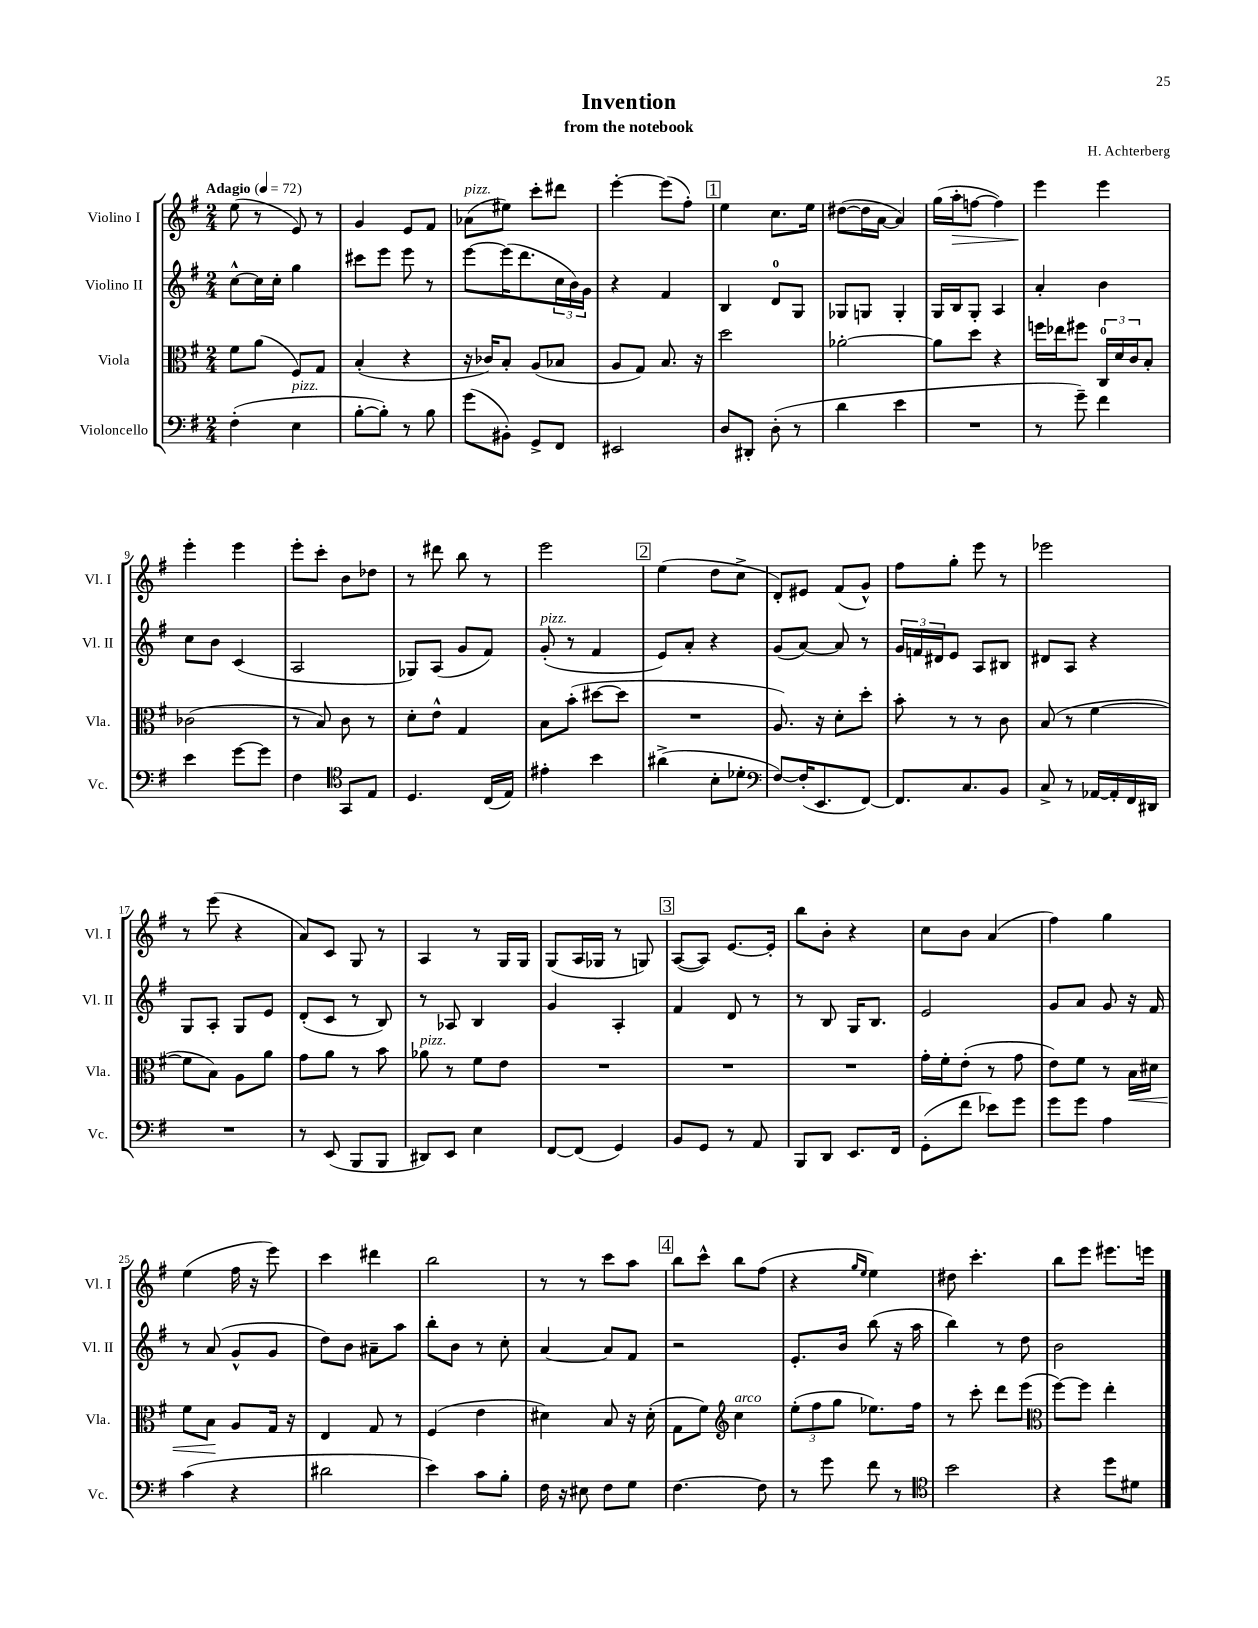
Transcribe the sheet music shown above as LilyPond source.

\header { title = "Invention" composer = "H. Achterberg" subtitle = "from the notebook" }
<<
\new StaffGroup <<
\new Staff = "s0" \with { instrumentName = "Violino I" shortInstrumentName = "Vl. I" } {
    \clef treble \key g \major \numericTimeSignature \time 2/4 \tempo "Adagio" 4 = 72
    e''8( r8 e'8) r8 |
    g'4 e'8 fis'8 |
    aes'8^\markup { \italic "pizz." }( eis''8) c'''8-. dis'''8 |
    e'''4~-. e'''8( fis''8-.) |
    \mark \markup { \box "1" } e''4 c''8. e''16 |
    dis''8~( dis''16 a'16~ a'4) |
    g''16( a''16-.\> f''8~ f''4) |
    e'''4\! e'''4 |
    e'''4-. e'''4 |
    e'''8-. c'''8-. b'8 des''8 |
    r8 dis'''8 b''8 r8 |
    e'''2 |
    \mark \markup { \box "2" } e''4( d''8 c''8-> |
    d'8-.) eis'8 fis'8( g'8-^) |
    fis''8 g''8-. e'''8 r8 |
    ees'''2 |
    r8 e'''8( r4 |
    a'8) c'8 g8 r8 |
    a4 r8 g16 g16 |
    g8( a16 ges16 r8 g8) |
    \mark \markup { \box "3" } a8~( a8) e'8.~ e'16-. |
    b''8 b'8-. r4 |
    c''8 b'8 a'4( |
    fis''4) g''4 |
    e''4( fis''16 r16 e'''8) |
    c'''4 dis'''4 |
    b''2 |
    r8 r8 c'''8 a''8 |
    \mark \markup { \box "4" } b''8 c'''8-^ b''8 fis''8( |
    r4 \grace { g''16 e''16 } e''4) |
    dis''8 c'''4.-. |
    b''8 e'''8 eis'''8. e'''16 \bar "|." |
}
\new Staff = "s1" \with { instrumentName = "Violino II" shortInstrumentName = "Vl. II" } {
    \clef treble \key g \major \numericTimeSignature \time 2/4
    c''8~-^ c''16 c''16-. g''4 |
    cis'''8 e'''8 e'''8 r8 |
    e'''8~ e'''16( d'''8. \tuplet 3/2 { c''16 b'16) g'16 } |
    r4 fis'4 |
    \mark \markup { \box "1" } b4 d'8-0 g8 |
    ges8 g8 g4-. |
    g16 b16 g8-. a4 |
    a'4-. b'4 |
    c''8 b'8 c'4( |
    a2 |
    ges8) a8( g'8 fis'8) |
    g'8-.^\markup { \italic "pizz." }( r8 fis'4 |
    \mark \markup { \box "2" } e'8) a'8-. r4 |
    g'8( a'8~) a'8 r8 |
    \tuplet 3/2 { g'16 f'16 dis'16 } e'8 a8 bis8 |
    dis'8 a8 r4 |
    g8 a8-. g8 e'8 |
    d'8-.( c'8 r8 b8) |
    r8 aes8 b4 |
    g'4 a4-. |
    \mark \markup { \box "3" } fis'4 d'8 r8 |
    r8 b8 g16 b8. |
    e'2 |
    g'8 a'8 g'8 r16 fis'16 |
    r8 a'8( g'8-^ g'8 |
    d''8) b'8 ais'8-- a''8 |
    b''8-. b'8 r8 c''8-. |
    a'4~ a'8 fis'8 |
    \mark \markup { \box "4" } r2 |
    e'8.-. b'16 b''8( r16 a''16 |
    b''4) r8 d''8 |
    b'2 \bar "|." |
}
\new Staff = "s2" \with { instrumentName = "Viola" shortInstrumentName = "Vla." } {
    \clef alto \key g \major \numericTimeSignature \time 2/4
    fis'8 a'8( fis8) g8 |
    b4-.( r4 |
    r16 ces'16) b8-. a8( bes8 |
    a8 g8) b8. r16 |
    \mark \markup { \box "1" } d''2 |
    aes'2~-. |
    aes'8 d''8 r4 |
    f''16 ees''16 fis''8 \tuplet 3/2 { c16-0 d'16 c'16 } b8-. |
    ces'2( |
    r8 b8) c'8 r8 |
    d'8-. e'8-^ g4 |
    b8 b'8-.( dis''8~ dis''8 |
    \mark \markup { \box "2" } R2 |
    a8.) r16 d'8-. d''8-. |
    b'8-. r8 r8 c'8 |
    b8( r8 fis'4~ |
    fis'8 b8) a8 a'8 |
    g'8 a'8 r8 b'8 |
    aes'8^\markup { \italic "pizz." } r8 fis'8 e'8 |
    R2 |
    \mark \markup { \box "3" } R2 |
    R2 |
    g'16-. fis'16-. e'8-.( r8 g'8 |
    e'8) fis'8 r8 b16\< dis'16 |
    fis'8 b8\! a8 g16 r16 |
    e4 g8 r8 |
    fis4( e'4 |
    dis'4) b8 r16 dis'16-.( |
    \mark \markup { \box "4" } g8 fis'8) \clef treble c''4^\markup { \italic "arco" } |
    \tuplet 3/2 { e''8-.( fis''8 g''8 } ees''8.) fis''16 |
    r8 c'''8-. d'''8 e'''8( |
    \clef alto fis''8~) fis''8 e''4-. \bar "|." |
}
\new Staff = "s3" \with { instrumentName = "Violoncello" shortInstrumentName = "Vc." } {
    \clef bass \key g \major \numericTimeSignature \time 2/4
    fis4-.( e4^\markup { \italic "pizz." } |
    b8~-. b8-.) r8 b8 |
    g'8( bis,8-.) g,8-> fis,8 |
    eis,2 |
    \mark \markup { \box "1" } d8 dis,8-. d8-.( r8 |
    d'4 e'4 |
    R2 |
    r8 g'8--) fis'4 |
    e'4 g'8~ g'8 |
    fis4 \clef tenor g,8 e8 |
    d4. c16( e16) |
    eis'4-. b'4 |
    \mark \markup { \box "2" } ais'4->( b8-. des'8-. |
    \clef bass fis8~) fis16-.( e,8. fis,8~) |
    fis,8. c8. b,8 |
    c8-> r8 aes,16~ aes,16-. fis,16 dis,16 |
    R2 |
    r8 e,8( b,,8 b,,8 |
    dis,8) e,8 e4 |
    fis,8~ fis,8( g,4) |
    \mark \markup { \box "3" } b,8 g,8 r8 a,8 |
    b,,8 d,8 e,8. fis,16 |
    g,8-.( fis'8 ees'8) g'8 |
    g'8 g'8 a4 |
    c'4( r4 |
    dis'2 |
    e'4) c'8 b8-. |
    fis16 r16 eis8 fis8 g8 |
    \mark \markup { \box "4" } fis4.~ fis8 |
    r8 g'8 fis'8 r8 |
    \clef tenor b'2 |
    r4 d''8 dis'8 \bar "|." |
}
>>
>>
